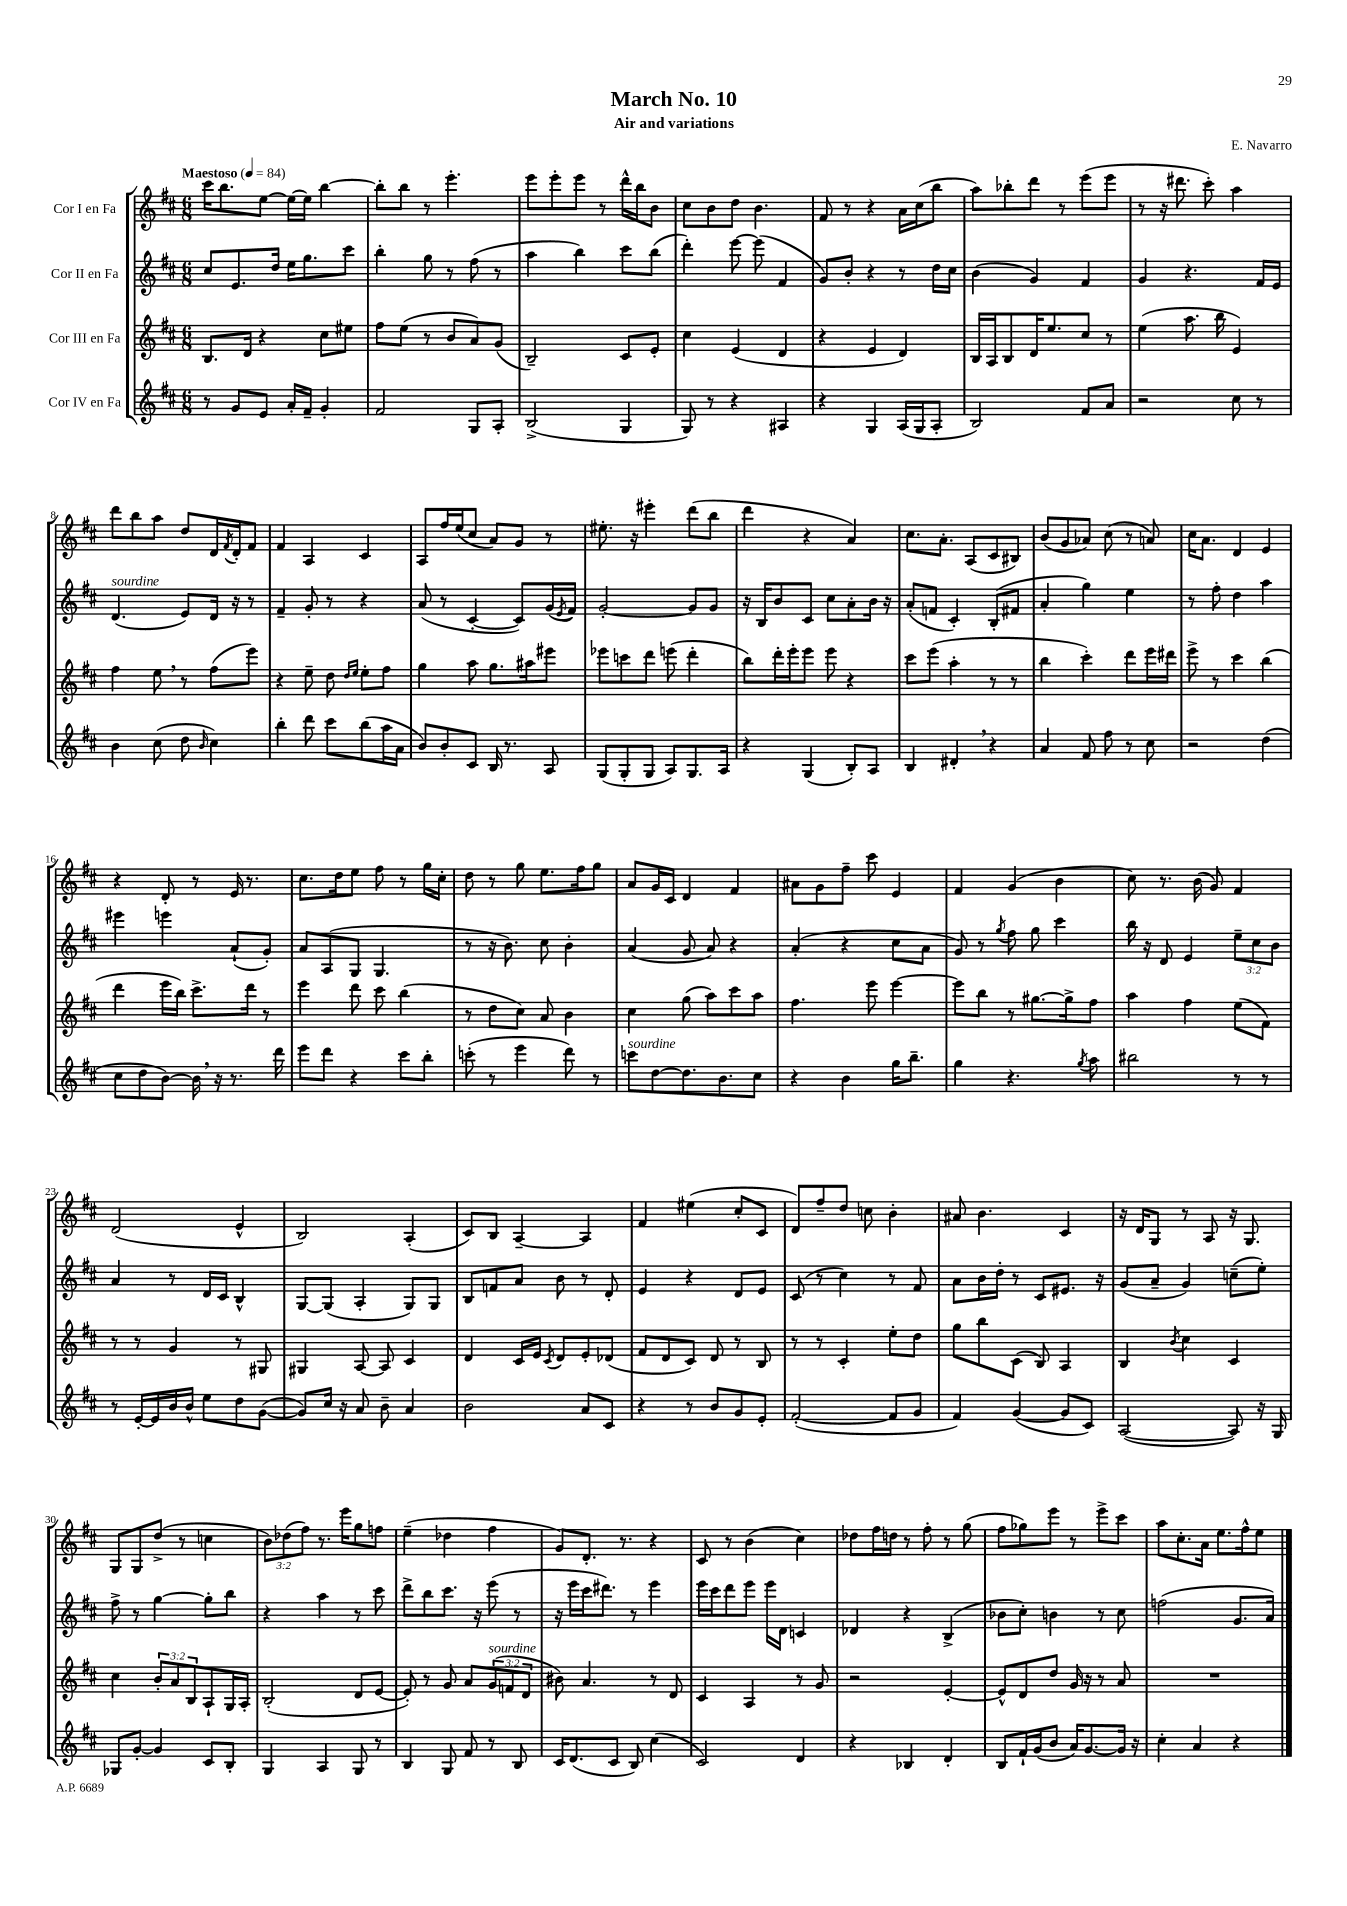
\header { title = "March No. 10" composer = "E. Navarro" subtitle = "Air and variations" }
<<
\new StaffGroup <<
\new Staff = "s0" \with { instrumentName = "Cor I en Fa" } {
    \clef treble \key d \major \numericTimeSignature \time 6/8 \override Staff.TupletNumber.text = #tuplet-number::calc-fraction-text \tempo "Maestoso" 4 = 84
    cis'''16 b''8. e''8~ e''16~ e''16 b''4~ |
    b''8-. b''8 r8 e'''4.-. |
    e'''8 e'''8-. e'''8 r8 d'''16-^ b''16 b'8 |
    cis''8 b'8 d''8 b'4. |
    fis'8 r8 r4 a'16 cis''16( b''8 |
    a''8) bes''8-. d'''8 r8 e'''8( e'''8 |
    r8 r16 dis'''8. cis'''8-.) a''4 |
    d'''8 b''8 a''8 d''8 d'16 \acciaccatura { fis'8 } d'16-. fis'8 |
    fis'4 a4 cis'4 |
    a8 fis''16 e''16( cis''8 a'8) g'8 r8 |
    eis''8.-. r16 eis'''4-. d'''8( b''8 |
    d'''4 r4 a'4) |
    cis''8. a'8.-. a8( cis'8 bis8) |
    b'8( g'8 aes'8) cis''8( r8 a'8) |
    cis''16 a'8. d'4 e'4 |
    r4 d'8-. r8 e'16 r8. |
    cis''8. d''16 e''8 fis''8 r8 g''16 cis''16-. |
    d''8 r8 g''8 e''8. fis''16 g''8 |
    a'8 g'16 cis'16 d'4 fis'4 |
    ais'8 g'8 fis''8-- cis'''8 e'4 |
    fis'4 g'4( b'4 |
    cis''8) r8. b'16( g'8) fis'4 |
    d'2( e'4-^ |
    b2) a4-.( |
    cis'8) b8 a4~-- a4 |
    fis'4 eis''4( cis''8-. cis'8 |
    d'8) fis''8-- d''8 c''8 b'4-. |
    ais'8 b'4. cis'4 |
    r16 d'16 g8 r8 a8 r16 g8. |
    g8 g8 d''8->( r8 c''4 |
    \tuplet 3/2 { b'8) des''8( fis''8) } r8. e'''16 g''8 f''8 |
    e''4--( des''4 fis''4 |
    g'8) d'8.-. r8. r4 |
    cis'8 r8 b'4( cis''4) |
    des''8 fis''16 d''16 r8 fis''8-. r8 g''8( |
    fis''8 ges''8) e'''8 r8 e'''8-> cis'''8 |
    a''8 cis''8.-. a'16 e''8. fis''16-^ e''8 \bar "|." |
}
\new Staff = "s1" \with { instrumentName = "Cor II en Fa" } {
    \clef treble \key d \major \numericTimeSignature \time 6/8 \override Staff.TupletNumber.text = #tuplet-number::calc-fraction-text
    cis''8 e'8. d''16 e''16 g''8. cis'''8 |
    b''4-. g''8 r8 fis''8( r8 |
    a''4 b''4) cis'''8 b''8( |
    d'''4-.) e'''8~ e'''8( fis'4 |
    g'8) b'8-. r4 r8 d''16 cis''16 |
    b'4( g'4) fis'4 |
    g'4 r4. fis'16 e'16 |
    d'4.^\markup { \italic "sourdine" }( e'8) d'16 r16 r8 |
    fis'4-- g'8-. r8 r4 |
    a'8( r8 cis'4~-. cis'8) g'16( \acciaccatura { e'8 } fis'16) |
    g'2~-. g'8 g'8 |
    r16 b16 b'8 cis'8 cis''8 a'8-. b'16 r16 |
    a'8-.( f'8 cis'4-.) b8-.( fis'8 |
    a'4-. g''4) e''4 |
    r8 fis''8-. d''4 a''4 |
    eis'''4 e'''4 a'8-!( g'8-.) |
    a'8 a8( g8 g4. |
    r8 r16 b'8.) cis''8 b'4-. |
    a'4( g'8 a'8) r4 |
    a'4-.( r4 cis''8 a'8 |
    g'8) r8 \acciaccatura { g''8 } fis''8 g''8 cis'''4 |
    b''16 r16 d'8 e'4 \tuplet 3/2 { e''8-- cis''8 b'8 } |
    a'4 r8 d'16 cis'16 b4-^ |
    g8~ g8( a4-. g8) g8 |
    b8 f'8 a'8 b'8 r8 d'8-. |
    e'4 r4 d'8 e'8 |
    cis'8( r8 cis''4) r8 fis'8 |
    a'8 b'16 d''16-. r8 cis'8 eis'8. r16 |
    g'8( a'8-- g'4) c''8--( e''8-.) |
    fis''8-> r8 g''4~ g''8-. b''8 |
    r4 a''4 r8 cis'''8 |
    d'''8-> b''8 cis'''8. r16 e'''8( r8 |
    r16 e'''16 cis'''16 dis'''8.) r8 e'''4 |
    e'''16 cis'''16 d'''8 e'''8 e'''16 d'16 c'4 |
    des'4 r4 b4->( |
    bes'8 cis''8-.) b'4 r8 cis''8 |
    f''2( g'8. a'16) \bar "|." |
}
\new Staff = "s2" \with { instrumentName = "Cor III en Fa" } {
    \clef treble \key d \major \numericTimeSignature \time 6/8 \override Staff.TupletNumber.text = #tuplet-number::calc-fraction-text
    b8. d'16 r4 cis''8 eis''8 |
    fis''8 e''8( r8 b'8 a'8) g'8( |
    b2--) cis'8 e'8-. |
    cis''4 e'4( d'4 |
    r4 e'4 d'4) |
    b16 a16 b8 d'16 e''8. cis''8 r8 |
    e''4( a''8. b''16 e'4) |
    fis''4 e''8 \breathe r8 fis''8( e'''8) |
    r4 e''8-- d''8 \grace { d''16 e''16 } e''8-. fis''8 |
    g''4 a''8 g''8. ais''16 eis'''8 |
    ees'''8 c'''8 d'''8 e'''8( d'''4-. |
    b''8) d'''16-. e'''16-. e'''8 e'''8 r4 |
    cis'''8 e'''8( a''4-. r8 r8 |
    b''4 cis'''4-.) d'''8 e'''16 dis'''16 |
    e'''8-> r8 cis'''4 b''4( |
    d'''4 e'''16 b''16) cis'''8.-> d'''16 r8 |
    e'''4 d'''8 cis'''8 b''4( |
    r8 d''8 cis''8) a'8 b'4 |
    cis''4 g''8( a''8) cis'''8 a''8 |
    fis''4. e'''8 e'''4~ |
    e'''8 b''8 r8 gis''8.~ gis''16-> fis''8 |
    a''4 fis''4 e''8( fis'8) |
    r8 r8 g'4 r8 gis8 |
    gis4 a8~ a8 cis'4 |
    d'4 cis'16 e'16 \acciaccatura { cis'8 } d'8 e'8-. des'8( |
    fis'8 d'8 cis'8) d'8 r8 b8 |
    r8 r8 cis'4-. e''8-. d''8 |
    g''8 b''8 cis'8( b8) a4 |
    b4 \acciaccatura { b'8 } cis''4 cis'4 |
    cis''4 \tuplet 3/2 { b'8-. a'8 b8 } a8-! g16 a16-. |
    b2-.( d'8 e'8~ |
    e'8-.) r8 g'8 a'8 \tuplet 3/2 { g'8^\markup { \italic "sourdine" }( f'8 d'8 } |
    bis'8) a'4. r8 d'8 |
    cis'4 a4 r8 g'8 |
    r2 e'4~-. |
    e'8-^ d'8 d''8 g'16 r16 r8 a'8 |
    R2. \bar "|." |
}
\new Staff = "s3" \with { instrumentName = "Cor IV en Fa" } {
    \clef treble \key d \major \numericTimeSignature \time 6/8
    r8 g'8 e'8 a'16-. fis'16-- g'4-. |
    fis'2 g8 a8-. |
    b2->( g4 |
    g8) r8 r4 ais4 |
    r4 g4 a16( g16 a8-. |
    b2) fis'8 a'8 |
    r2 cis''8 r8 |
    b'4 cis''8( d''8 \grace { b'16 } cis''4) |
    b''4-. d'''8 cis'''8 b''8( a''16 a'16 |
    b'8) b'8-. cis'8 b16 r8. a8 |
    g8( g8-. g8 a8) g8. a16 |
    r4 g4( b8-.) a8 |
    b4 dis'4-. \breathe r4 |
    a'4 fis'8 fis''8 r8 cis''8 |
    r2 d''4( |
    cis''8 d''8 b'8~) b'16 \breathe r16 r8. d'''16 |
    e'''8 d'''8 r4 cis'''8 b''8-. |
    c'''8-.( r8 e'''4 d'''8) r8 |
    c'''8^\markup { \italic "sourdine" } d''8~ d''8. b'8. cis''8 |
    r4 b'4 g''16 b''8.-- |
    g''4 r4. \acciaccatura { g''8 } a''8 |
    bis''2 r8 r8 |
    r8 e'16~-. e'16 b'16 b'16-^ e''8 d''8 g'8~( |
    g'8) cis''16 r16 a'8 b'8-- a'4 |
    b'2 a'8 cis'8 |
    r4 r8 b'8 g'8 e'8-. |
    fis'2~-.( fis'8 g'8 |
    fis'4) g'4~( g'8 cis'8) |
    a2~( a8) r16 g16 |
    ges8 g'8~-. g'4 cis'8 b8-. |
    g4 a4 g8 r8 |
    b4 g8 fis'8 r8 b8 |
    cis'16 d'8.( cis'8 b8) cis''4( |
    cis'2) d'4 |
    r4 bes4 d'4-. |
    b8 fis'16-! g'16( b'8 a'16) g'8.~ g'16 r16 |
    cis''4-. a'4 r4 \bar "|." |
}
>>
>>
